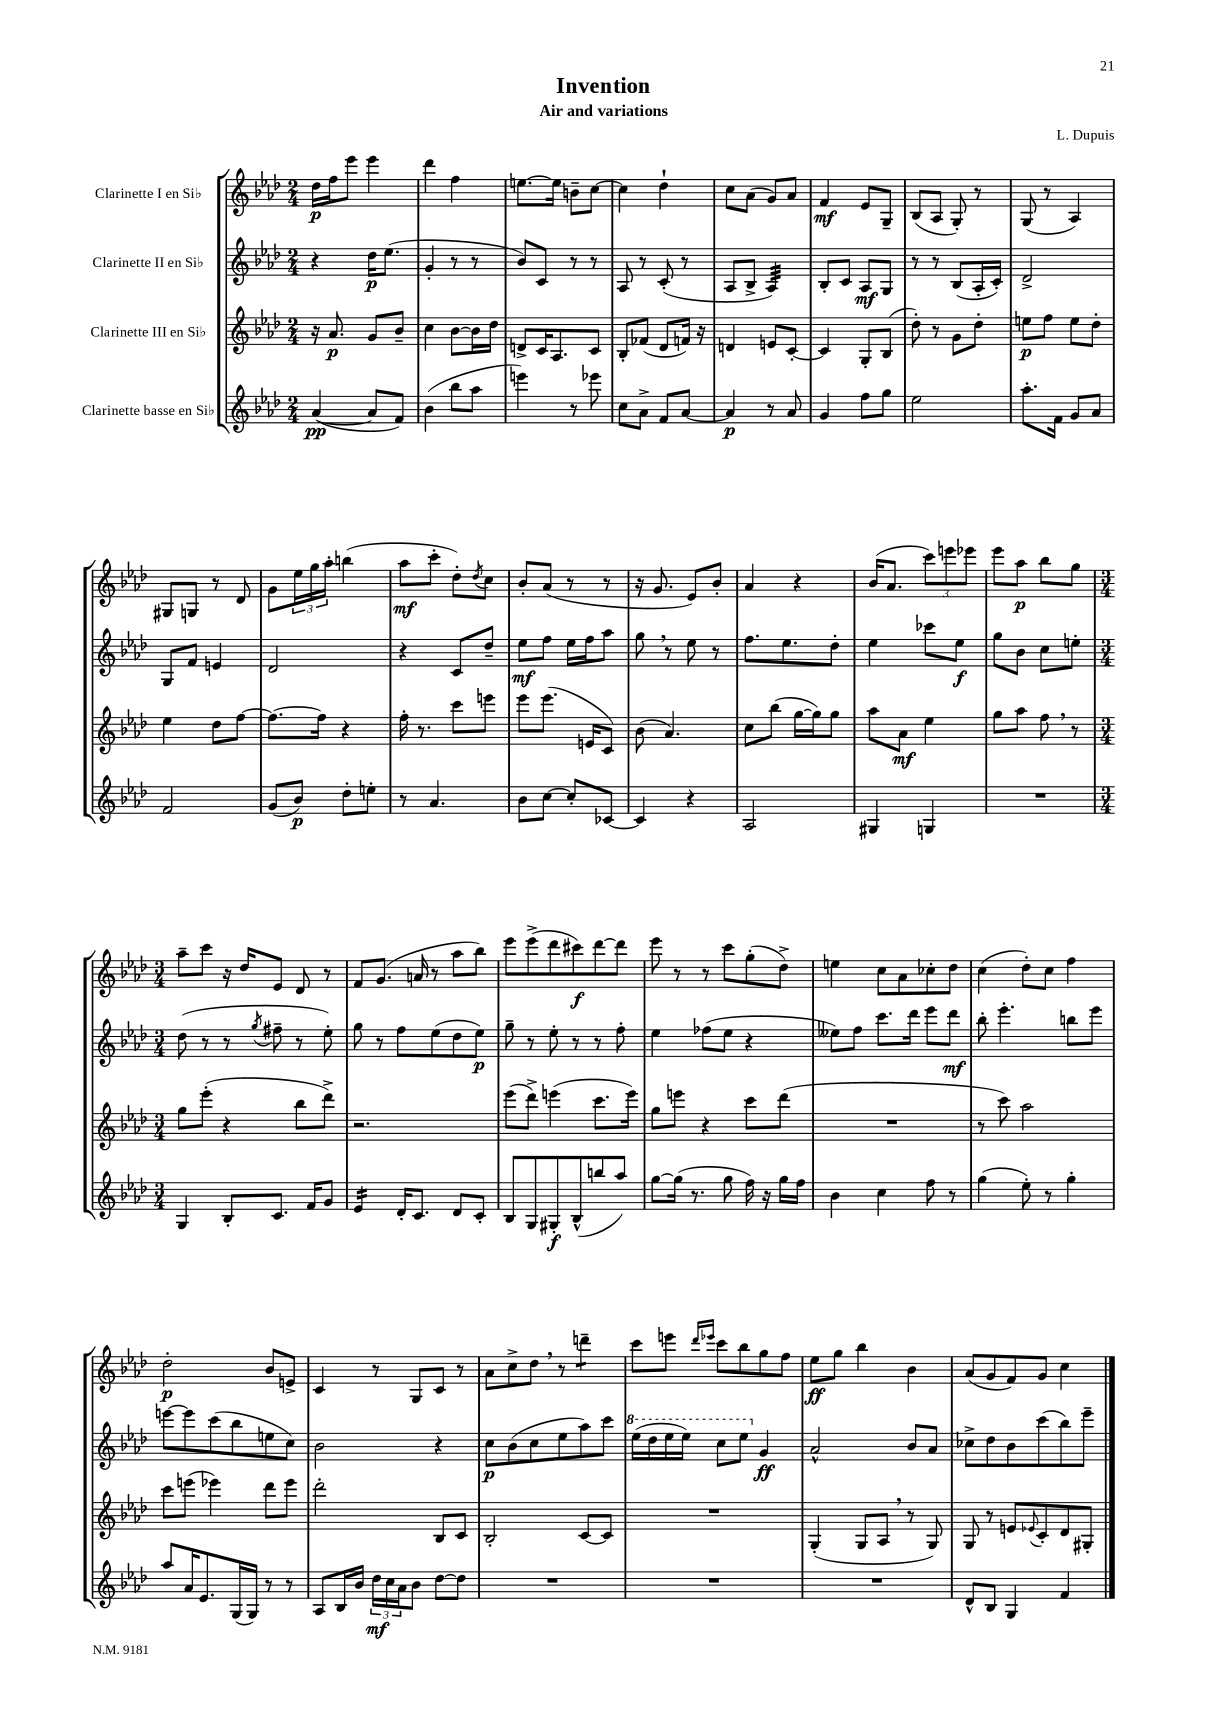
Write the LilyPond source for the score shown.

\header { title = "Invention" composer = "L. Dupuis" subtitle = "Air and variations" }
<<
\new StaffGroup <<
\new Staff = "s0" \with { instrumentName = "Clarinette I en Sib" } {
    \clef treble \key aes \major \numericTimeSignature \time 2/4
    des''16\p f''16 ees'''8 ees'''4 |
    des'''4 f''4 |
    e''8.~ e''16 b'8-- c''8~ |
    c''4 des''4-! |
    c''8 aes'8( g'8) aes'8 |
    f'4\mf ees'8 g8-- |
    bes8( aes8 g8-.) r8 |
    g8( r8 aes4) |
    gis8 g8 r8 des'8 |
    g'8 \tuplet 3/2 { ees''16 g''16 aes''16-. } b''4( |
    aes''8\mf c'''8-. des''8-.) \acciaccatura { des''8 } c''8 |
    bes'8-. aes'8( r8 r8 |
    r16 g'8. ees'8) bes'8-. |
    aes'4 r4 |
    bes'16( aes'8. \tuplet 3/2 { c'''8) e'''8 ees'''8 } |
    ees'''8 aes''8\p bes''8 g''8 |
    \numericTimeSignature \time 3/4 aes''8-- c'''8 r16 des''16 ees'8 des'8 r8 |
    f'8 g'8.( a'16 r8 aes''8 bes''8) |
    ees'''8 ees'''8->( des'''8 cis'''8\f) des'''8~ des'''8 |
    ees'''8 r8 r8 c'''8 g''8-.( des''8->) |
    e''4 c''8 aes'8 ces''8-. des''8 |
    c''4( des''8-.) c''8 f''4 |
    des''2-.\p bes'8 e'8-> |
    c'4 r8 g8 c'8 r8 |
    aes'8 c''8-> des''8 \breathe r8 d'''4:8-- |
    c'''8 e'''8 \grace { des'''16 ees'''16 } c'''8 bes''8 g''8 f''8 |
    ees''8\ff g''8 bes''4 bes'4 |
    aes'8( g'8 f'8) g'8 c''4 \bar "|." |
}
\new Staff = "s1" \with { instrumentName = "Clarinette II en Sib" } {
    \clef treble \key aes \major \numericTimeSignature \time 2/4
    r4 des''16\p ees''8.( |
    g'4-. r8 r8 |
    bes'8) c'8 r8 r8 |
    aes8 r8 c'8-.( r8 |
    aes8 bes8-> aes4:32) |
    bes8-. c'8 aes8\mf g8 |
    r8 r8 bes8( aes16-. c'16-.) |
    des'2-> |
    g8 f'8 e'4 |
    des'2 |
    r4 c'8 des''8-- |
    ees''8\mf f''8 ees''16 f''16 aes''8 |
    g''8 \breathe r8 ees''8 r8 |
    f''8. ees''8. des''8-. |
    ees''4 ces'''8 ees''8\f |
    g''8 bes'8 c''8 e''8-. |
    \numericTimeSignature \time 3/4 des''8( r8 r8 \acciaccatura { g''8 } fis''8-- r8 ees''8-.) |
    g''8 r8 f''8 ees''8( des''8 ees''8\p) |
    g''8-- r8 ees''8-. r8 r8 f''8-. |
    ees''4 fes''8( ees''8 r4 |
    eeses''8) f''8 c'''8. des'''16 ees'''8 des'''8\mf |
    bes''8-. ees'''4.-. b''8 ees'''8 |
    e'''8~ e'''8 c'''8( bes''8 e''8 c''8) |
    bes'2 r4 |
    c''8\p bes'8( c''8 ees''8 aes''8) c'''8 |
    \ottava #1 ees'''16( des'''16 ees'''16 ees'''16) c'''8 ees'''8 \ottava #0 g'4\ff |
    aes'2-^ bes'8 aes'8 |
    ces''8-> des''8 bes'8 c'''8( bes''8) ees'''8-- \bar "|." |
}
\new Staff = "s2" \with { instrumentName = "Clarinette III en Sib" } {
    \clef treble \key aes \major \numericTimeSignature \time 2/4
    r16 aes'8.\p g'8 bes'8-- |
    c''4 bes'8~ bes'16 des''16 |
    d'8-> c'16 aes8. c'8 |
    bes8-. fes'8( des'8 f'16) r16 |
    d'4 e'8 c'8~-. |
    c'4 g8-. bes8( |
    des''8-.) r8 g'8 des''8-. |
    e''8\p f''8 e''8 des''8-. |
    ees''4 des''8 f''8~ |
    f''8.~ f''16 r4 |
    f''16-. r8. c'''8 e'''8 |
    ees'''8 ees'''8.( e'16 c'8) |
    bes'8( aes'4.) |
    c''8 bes''8( g''16~ g''16) g''8 |
    aes''8 aes'8\mf ees''4 |
    g''8 aes''8 f''8 \breathe r8 |
    \numericTimeSignature \time 3/4 g''8 ees'''8-.( r4 bes''8 des'''8->) |
    r2. |
    ees'''8( des'''8->) e'''4( c'''8. e'''16) |
    g''8 e'''8 r4 c'''8 des'''8( |
    R2. |
    r8 c'''8) aes''2 |
    c'''8 e'''8( ees'''4) des'''8 ees'''8 |
    des'''2-. bes8 c'8 |
    bes2-. c'8~ c'8 |
    R2. |
    g4-.( g8 aes8 \breathe r8 g8) |
    g8 r8 e'8 \appoggiatura { ees'8 } c'8-. des'8 gis8-. \bar "|." |
}
\new Staff = "s3" \with { instrumentName = "Clarinette basse en Sib" } {
    \clef treble \key aes \major \numericTimeSignature \time 2/4
    aes'4~\pp( aes'8 f'8) |
    bes'4( bes''8 aes''8 |
    e'''4) r8 ees'''8 |
    c''8 aes'8-> f'8 aes'8~ |
    aes'4\p r8 aes'8 |
    g'4 f''8 g''8 |
    ees''2 |
    aes''8.-. f'16 g'8 aes'8 |
    f'2 |
    g'8( bes'8\p) des''8-. e''8-. |
    r8 aes'4. |
    bes'8 c''8~ c''8-. ces'8~ |
    ces'4 r4 |
    aes2 |
    gis4 g4 |
    R2 |
    \numericTimeSignature \time 3/4 g4 bes8-. c'8. f'16 g'8 |
    ees'4:16 des'16-. c'8. des'8 c'8-. |
    bes8 g8 gis8-.\f bes8-^( b''8 aes''8) |
    g''8~ g''16( r8. g''8 f''16) r16 g''16 f''16 |
    bes'4 c''4 f''8 r8 |
    g''4( ees''8-.) r8 g''4-. |
    aes''8 aes'16 ees'8. g16( g16) r8 r8 |
    aes8 bes16 bes'16 \tuplet 3/2 { des''16\mf c''16 aes'16 } bes'8 des''8~ des''8 |
    R2. |
    R2. |
    R2. |
    des'8-^ bes8 g4 f'4 \bar "|." |
}
>>
>>
\layout { \context { \Score \remove "Bar_number_engraver" } }
